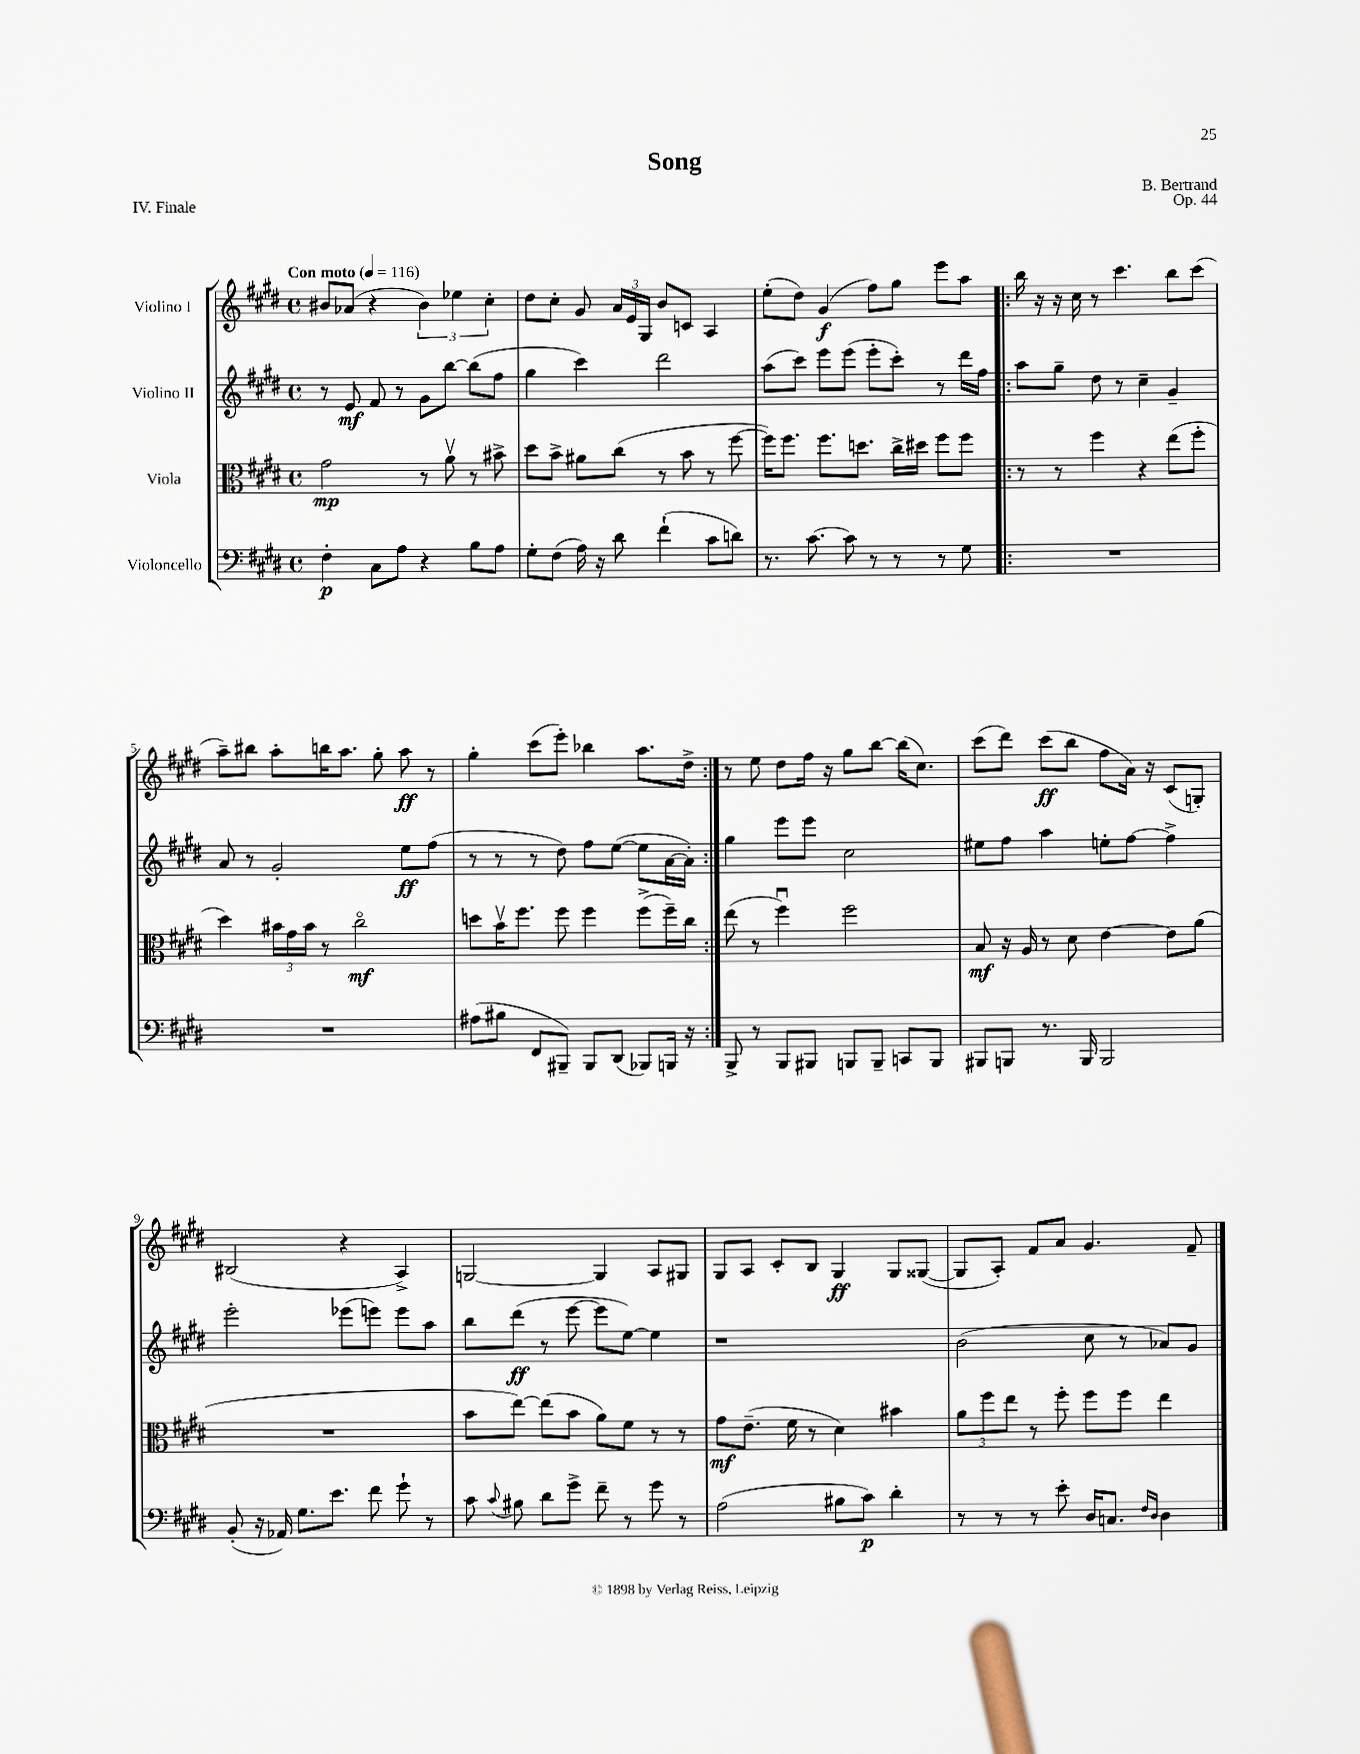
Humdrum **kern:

**kern	**kern	**kern	**kern
*staff4	*staff3	*staff2	*staff1
*clefF4	*clefC3	*clefG2	*clefG2
*k[f#c#g#d#]	*k[f#c#g#d#]	*k[f#c#g#d#]	*k[f#c#g#d#]
*M4/4	*M4/4	*M4/4	*M4/4
*met(c)	*met(c)	*met(c)	*met(c)
*MM116	*MM116	*MM116	*MM116
4F#'\	2g#\	8r	8b#/L
.	.	8e/	(8a-/J
8C#\L	.	8f#/	4r
8A\J	.	8r	.
4r	8r	8g#\L	6b#\)
.	8av\	[8bb\J	.
.	.	.	6ee-\
8B\L	8r	(8bb\]L	.
.	.	.	6cc#'\
8A\J	8b#^\	8ff#\J	.
=	=	=	=
8G#'\L	8dd#\L	4gg#\	8dd#\L
(8F#\J	8b^\J	.	8cc#'\J
16A\)	8a#\L	4ccc#\)	8g#/
16r	.	.	.
8d#\	(8cc#\J	.	24a/LL
.	.	.	24e/
.	.	.	24G#/JJ
(4f#`\	8r	2ddd#\	8b/L
.	8b\	.	8c/J
8c#\L	8r	.	4A/
8d\J)	[8ff#\	.	.
=	=	=	=
8.r	16ff#\]LK)	(8aa\L	(8ee'\L
.	8.ff#\J	.	.
.	.	8ccc#\J)	8dd#\J)
[8.c#\	.	.	.
.	8.ff#\L	8eee\L	(4g#/
8c#\]	.	(8eee\J	.
.	8.dd\J	.	.
8r	.	8eee'\L	8ff#\L)
8r	16cc#^\LL	8ccc#'\J)	8gg#\J
.	16dd#\JJ	.	.
8r	8ff#\L	8r	8eee\L
8G#\	8ff#\J	16ddd#\LL	8aa\J
.	.	16ff#\JJ	.
=!|:	=!|:	=!|:	=!|:
1r	8r	8aa\L	16bb\
.	.	.	16r
.	8r	8gg#~\J	16r
.	.	.	16cc#\
.	4ff#\	8dd#\	8r
.	.	8r	4.ccc#\
.	4r	4cc#~\	.
.	(8ee\L	4g#~/	8bb\L
.	8ff#'\J	.	(8ccc#\J
=	=	=	=
1r	4dd#\)	8a/	8aa~\L)
.	.	8r	8bb#\J
.	24b#\LL	2g#'/	8aa'\L
.	24g#\	.	.
.	24b#\JJ	.	.
.	8r	.	16bb\K
.	.	.	8.aa\J
.	2cc#o\	.	.
.	.	.	8gg#'\
.	.	8ee\L	8aa\
.	.	(8ff#\J	8r
=	=	=	=
(8A#\L	8dd\L	8r	4gg#'\
8B#\J	16bv\K	8r	.
.	8.ff#\J	.	.
8FF#/L	.	8r	(8ccc#\L
8BBB#~/J)	8ff#\	8dd#\)	8eee'\J)
8BBB#/L	4ff#\	8ff#\L	4bb-\
(8DD#/J	.	([8ee\J	.
8BBB-/L)	(8ff#^\L	8ee\]L	8.aa\L
16BBB/Jk	16ff#~\L)	[16a\L	.
16r	16cc#\JJ	16a'\]JJ)	16dd#^\Jk
=:|!	=:|!	=:|!	=:|!
8BBB^/	(8ee\	4gg#\	8r
8r	8r	.	8ee\
8BBB/L	4ff#u\)	8eee\L	8dd#\L
8BBB#/J	.	8eee\J	16ff#\Jk
.	.	.	16r
8BBB/L	2ff#\	2cc#\	8gg#\L
8BBB~/J	.	.	[8bb\J
8CC/L	.	.	(16bb\]LK
.	.	.	8.cc#\J)
8BBB/J	.	.	.
=	=	=	=
8BBB#/L	8B/	8ee#\L	(8ccc#\L
8BBB/J	16r	8ff#\J	8ddd#\J)
.	16A/	.	.
8.r	8r	4aa\	(8ccc#\L
.	8d#\	.	8bb\J
16BBB/	.	.	.
2BBB/	[4e\	8ee'\L	8ff#\L
.	.	[8ff#\J	16a\Jk)
.	.	.	16r
.	8e\]L	4ff#^\]	(8c#/L
.	(8a\J	.	8G'/J)
=	=	=	=
(8BB'/	1r	2eee'\	(2B#/
16r	.	.	.
16AA-/)	.	.	.
8.G#\L	.	.	.
8.e\J	.	.	.
.	.	(8eee-\L	4r
8f#\	.	8eee\J)	.
8g#`\	.	8eee\L	4A^/)
8r	.	8aa\J	.
=	=	=	=
8c#\	8b\L	8bb\L	[2G/
8qqc#/	.	.	.
8B#\	[8ee\J)	(8ddd#\J	.
8d#\L	(8ee\]L	8r	.
8g#^\J	8b\J	[8eee\	.
8f#~\	8a\L)	8eee\]L	4G/]
8r	8f#\J	[8ee\J)	.
8g#\	8r	4ee\]	8A/L
8r	8r	.	8G#/J
=	=	=	=
(2A\	8g#\L	1r	8G#/L
.	(8.e~\J	.	8A/J
.	.	.	8c#'/L
.	16f#\	.	.
.	8r	.	8B/J
8B#\L	4d#\)	.	4G#/
8c#\J)	.	.	.
4d#'\	4b#\	.	8G#/L
.	.	.	([8G##/J
=	=	=	=
8r	12a\L	(2b\	8G##/]L
.	12ff#\	.	.
8r	.	.	8A'/J)
.	12ee\J	.	.
8r	8r	.	8f#/L
8e'\	8ff#'\	.	8a/J
16D#/LK	8ff#\L	8cc#\	4.g#/
8.C/J	.	.	.
.	8ff#\J	8r	.
16qqF#/LL	.	.	.
16qqD#/JJ	.	.	.
4D#\	4ee\	8a-/L)	.
.	.	8g#/J	8f#~/
==	==	==	==
*-	*-	*-	*-
